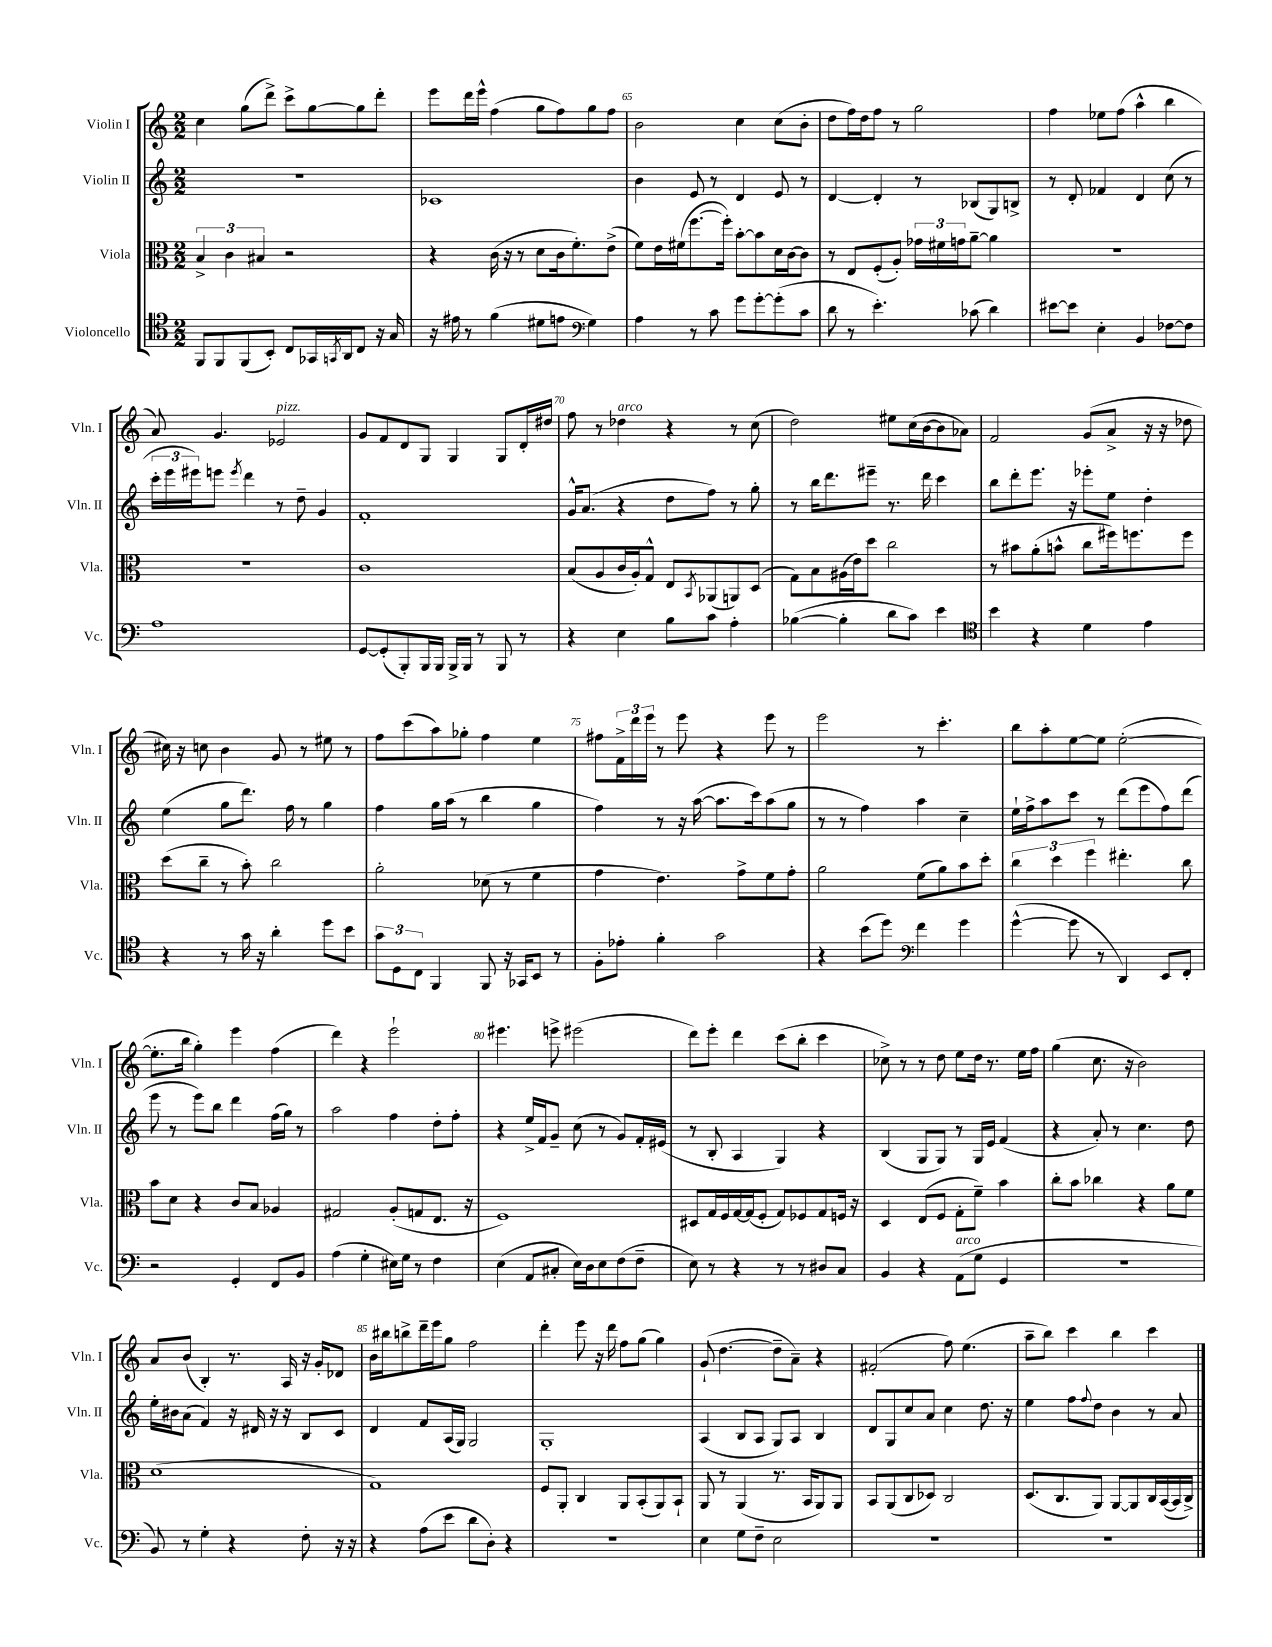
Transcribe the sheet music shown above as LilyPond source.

<<
\new StaffGroup <<
\new Staff = "s0" \with { instrumentName = "Violin I" shortInstrumentName = "Vln. I" } {
    \clef treble \key c \major \numericTimeSignature \time 2/2
    c''4 g''8( d'''8->) c'''8-> g''8~ g''8 d'''8-. |
    e'''8 d'''16 e'''16-^ f''4( g''8 f''8) g''8 f''8 |
    b'2 c''4 c''8( b'8-. |
    d''8 f''16) d''16 f''8 r8 g''2 |
    f''4 ees''8 f''8( a''4-^ b''4 |
    a'8) g'4. ees'2^\markup { \italic "pizz." } |
    g'8 f'8 d'8 g8 g4 g8 d'16-. dis''16 |
    f''8 r8 des''4^\markup { \italic "arco" } r4 r8 c''8( |
    d''2) eis''8 c''16( b'16~ b'8 aes'8) |
    f'2 g'8( a'8-> r16 r16 des''8 |
    cis''16) r16 c''8 b'4 g'8 r8 eis''8 r8 |
    f''8 c'''8( a''8) ges''8-. f''4 e''4 |
    fis''8 \tuplet 3/2 { f'16-> d'''16 e'''16 } r8 e'''8 r4 e'''8 r8 |
    e'''2 r8 c'''4.-. |
    b''8 a''8-. e''8~ e''8 e''2~-.( |
    e''8.-. b''16 g''4-.) e'''4 f''4( |
    d'''4) r4 e'''2-! |
    eis'''4. e'''8-> eis'''2( |
    d'''8) e'''8-. d'''4 c'''8( b''8-. c'''4 |
    ces''8->) r8 r8 d''8 e''8 d''16 r8. e''16 f''16 |
    g''4( c''8. r16 b'2) |
    a'8 b'8( b4-.) r8. a16 r16 g'16-. des'8 |
    b'16 bis''16 b''8-> d'''16-- e'''16 g''8 f''2 |
    d'''4-. e'''8 r16 d'''16 f''8 g''8( g''4) |
    g'8-!( d''4.~ d''8-- a'8--) r4 |
    fis'2-.( f''8) e''4.( |
    a''8-- b''8) c'''4 b''4 c'''4 \bar "|." |
}
\new Staff = "s1" \with { instrumentName = "Violin II" shortInstrumentName = "Vln. II" } {
    \clef treble \key c \major \numericTimeSignature \time 2/2
    R1 |
    ces'1 |
    b'4 e'8 r8 d'4 e'8 r8 |
    d'4~ d'4-. r8 bes8( g8) b8-> |
    r8 d'8-. fes'4 d'4 c''8( r8 |
    \tuplet 3/2 { c'''16-. e'''16 eis'''16) } e'''8 \acciaccatura { e'''8 } d'''4 r8 d''8-- g'4 |
    f'1-. |
    g'16-^ a'8.( r4 d''8 f''8) r8 g''8-. |
    r8 b''16 d'''8. eis'''8-- r8. d'''16 c'''4 |
    b''8 d'''8-. e'''8. r16 ees'''8-. e''8 d''4-. |
    e''4( g''8 d'''8.) f''16 r8 g''4 |
    f''4 g''16 a''16( r8 b''4 g''4 |
    f''4) r8 r16 a''16~( a''8. c'''16) a''8( g''8 |
    r8 r8 f''4) a''4 c''4-- |
    e''16-! f''16-> a''8 c'''8 r8 d'''8( e'''8 f''8) d'''8( |
    e'''8 r8 e'''8) b''8 d'''4 f''16( g''16) r8 |
    a''2 f''4 d''8-. f''8-. |
    r4 e''16-> f'16 g'8-- c''8( r8 g'8) f'16-. eis'16( |
    r8 b8-. a4 g4) r4 |
    b4( g8 g8) r8 g16 e'16 f'4( |
    r4 a'8-.) r8 c''4. d''8 |
    e''16-. bis'16 a'8( f'4) r16 dis'16 r16 r16 b8 c'8 |
    d'4 f'8 a16( g16) g2 |
    g1-. |
    a4( b8 a8 g8) a8 b4 |
    d'8 g8 c''8 a'8 c''4 d''8. r16 |
    e''4 f''8 \appoggiatura { f''8 } d''8 b'4 r8 a'8 \bar "|." |
}
\new Staff = "s2" \with { instrumentName = "Viola" shortInstrumentName = "Vla." } {
    \clef alto \key c \major \numericTimeSignature \time 2/2
    \tuplet 3/2 { b4-> c'4 bis4 } r2 |
    r4 c'16( r16 r8 d'8 c'16 f'8.-.) e'8->( |
    f'8) e'16 fis'16( f''8.~ f''16-.) b'8~-. b'8 d'16 c'16~ c'8 |
    r8 e8 f8-.( a8-.) \tuplet 3/2 { ges'16 fis'16 g'16 } a'8~-- a'4 |
    R1 |
    R1 |
    c'1 |
    b8( a8 c'16 a16-.) g8-^ e8 \acciaccatura { b,8 } aes,8( a,8) d8( |
    g8) b8 ais16( e'16) d''8 c''2 |
    r8 bis'8 a'8-.( b'8-^ c''8 fis''16) f''8. f''8 |
    d''8( c''8-- r8 b'8-.) c''2 |
    a'2-. des'8( r8 f'4 |
    g'4 e'4.) g'8-> f'8 g'8-. |
    a'2 f'8( a'8) b'8 d''8-. |
    \tuplet 3/2 { c''4 d''4 f''4 } eis''4.-. c''8 |
    b'8 d'8 r4 c'8 b8 aes4 |
    gis2 a8-.( g8 e8. r16 |
    f1) |
    dis8 g16 f16 g16~ g16( f8-. g8) fes8 g8 f16 r16 |
    d4 e8( f8 g8-. f'8--) b'4 |
    c''8-. b'8 ces''4 r4 a'8 f'8 |
    d'1( |
    g1) |
    f8 a,8-. c4 a,8 b,8-.( a,8) b,8-! |
    a,8 r8 a,4( r8. b,16 a,8) a,8 |
    b,8 a,8( c8 des8) c2 |
    d8.( c8. a,8) a,8~ a,8 c16 b,16~( b,16 c16->) \bar "|." |
}
\new Staff = "s3" \with { instrumentName = "Violoncello" shortInstrumentName = "Vc." } {
    \clef tenor \key c \major \numericTimeSignature \time 2/2
    f,8 f,8 f,8( b,8-.) c8 ges,16 \acciaccatura { g,8 } a,16 c8 r16 g16 |
    r16 eis'16 r8 f'4( dis'8 e'8 \clef bass g4) |
    a4 r8 c'8 g'8 g'8~-. g'8-.( c'8 |
    d'8 r8 e'4.-.) ces'8( d'4) |
    eis'8~ eis'8 e4-. b,4 fes8~ fes8 |
    a1 |
    g,8~ g,8-.( b,,8-.) b,,16 b,,16 b,,16-> b,,16 r8 b,,8 r8 |
    r4 e4 b8 c'8 a4-. |
    bes4~( bes4-. d'8 c'8) e'4 |
    \clef tenor b'4 r4 d'4 e'4 |
    r4 r8 g'16 r16 a'4-. d''8 b'8 |
    \tuplet 3/2 { g'8 d8 c8 } f,4 f,8 r16 ges,16 b,8 r8 |
    f8-. ees'8-. f'4-. g'2 |
    r4 b'8( d''8) \clef bass f'4 g'4 |
    g'4~-^( g'8 r8 d,4) e,8 f,8-. |
    r2 g,4-. f,8 b,8 |
    a4( g4-. eis16) g16 r8 f4 |
    e4( a,8 cis8-. e16) d16 e8 f8( f8-- |
    e8) r8 r4 r8 r8 dis8 c8 |
    b,4 r4 a,8^\markup { \italic "arco" }( g8 g,4 |
    R1 |
    b,8) r8 g4-. r4 f8-. r16 r16 |
    r4 a8( e'8 d'8 d8-.) r4 |
    R1 |
    e4 g8 f8-- e2 |
    R1 |
    R1 \bar "|." |
}
>>
>>
\layout { \context { \Score currentBarNumber = #63 \override BarNumber.break-visibility = ##(#f #t #t) barNumberVisibility = #(every-nth-bar-number-visible 5) } }
